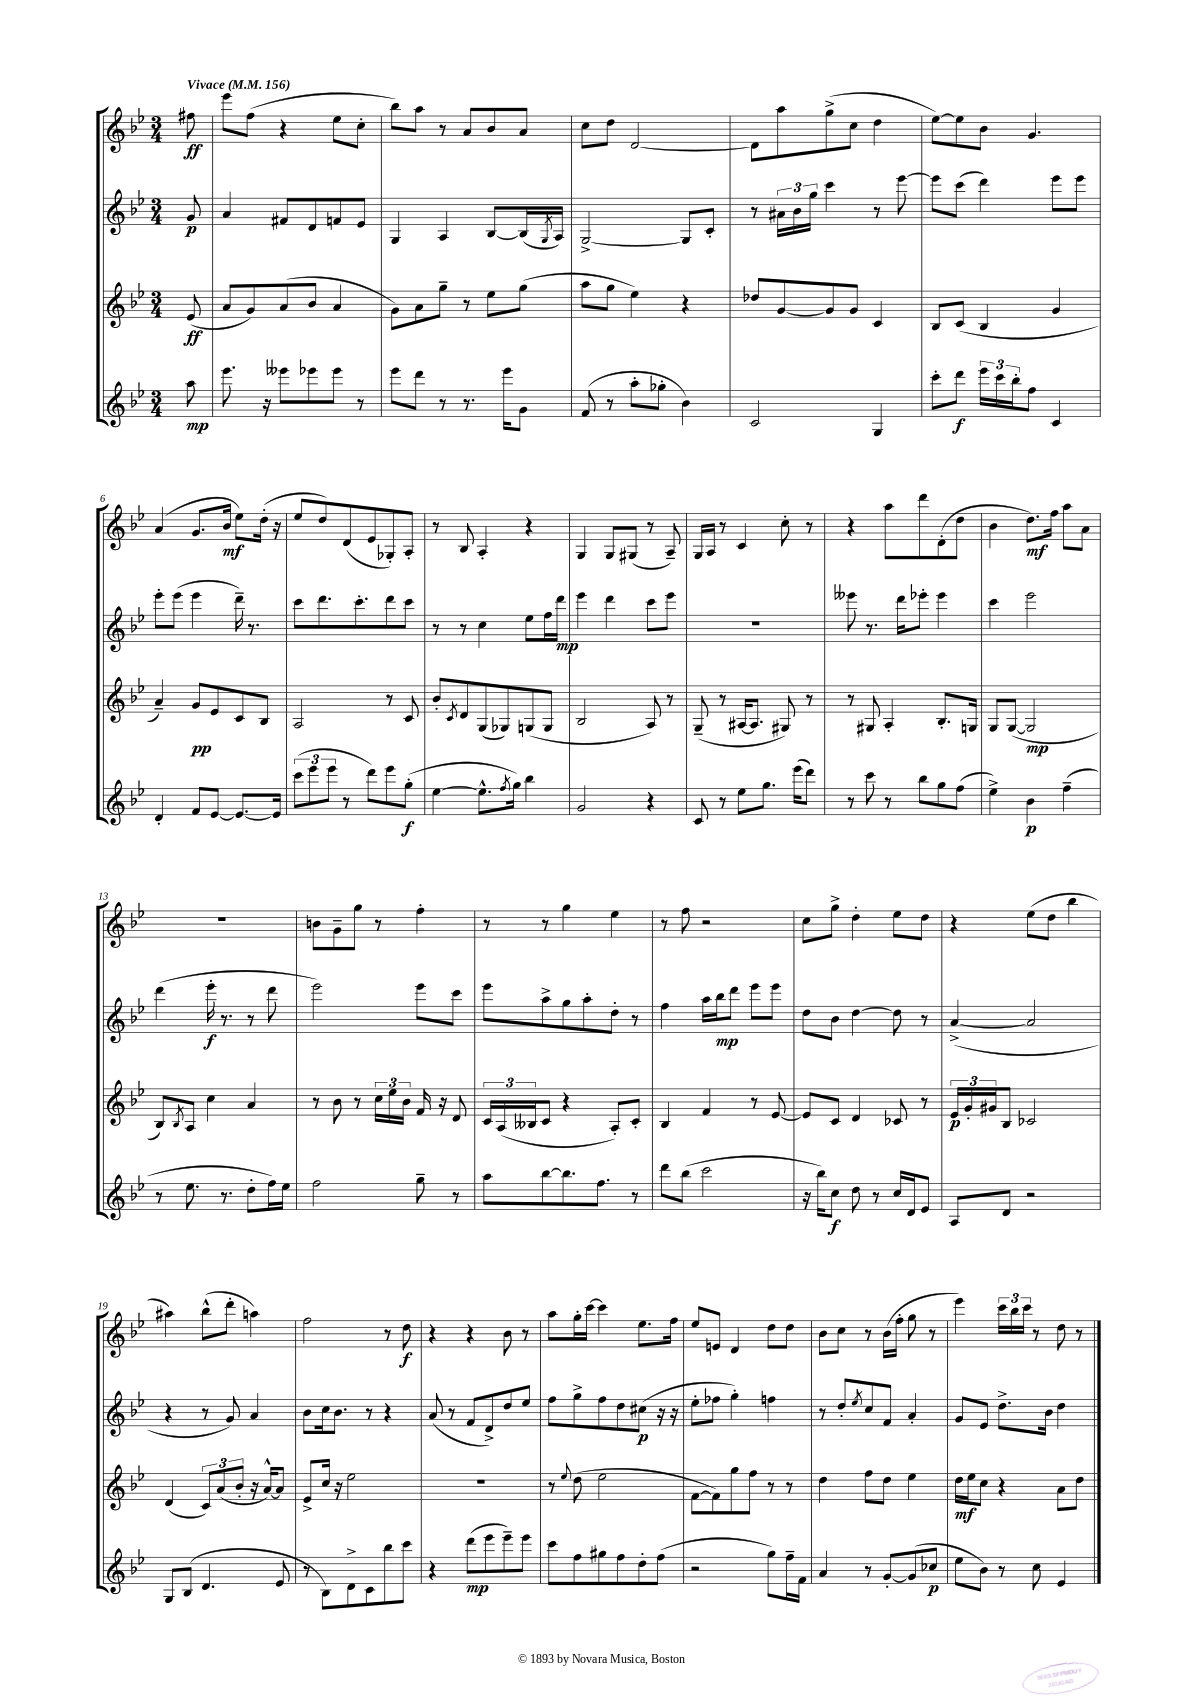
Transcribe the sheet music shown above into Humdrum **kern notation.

**kern	**kern	**kern	**kern
*staff4	*staff3	*staff2	*staff1
*clefG2	*clefG2	*clefG2	*clefG2
*k[b-e-]	*k[b-e-]	*k[b-e-]	*k[b-e-]
*M3/4	*M3/4	*M3/4	*M3/4
*MM156	*MM156	*MM156	*MM156
8aa\	(8e-/	8g/	8ff#\
=	=	=	=
8.eee-\	8a/L	4a/	8eee-\L
.	8g/)	.	(8ff\J
16r	.	.	.
8eee--\L	(8a/	8f#/L	4r
8eee-\	8b-/J	8d/	.
8eee-\J	4a/	8f/	8ee-\L
8r	.	8e-/J	8cc'\J
=	=	=	=
8eee-\L	8g\L)	4G/	8bb-\L)
8ddd\J	8a\	.	8aa\J
8r	8gg~\J	4A/	8r
8.r	8r	.	8a/L
.	8ee-\L	[8B-/L	8b-/
16eee-\LK	.	.	.
8g\J	(8gg\J	(16B-/]L	8a/J
.	.	8qG/	.
.	.	16A/JJ)	.
=	=	=	=
(8f/	8aa\L	[2G^/	8cc\L
8r	8gg\J	.	8dd\J
8aa'\L	4ee-\)	.	[2d/
8gg-'\J	.	.	.
4b-\)	4r	8G/]L	.
.	.	8c'/J	.
=	=	=	=
2c/	8dd-/L	8r	8d\]L
.	[8g/	24a#\LL	8aa\
.	.	24b-\	.
.	.	24gg\JJ	.
.	8g/]	4ccc\	(8gg^\
.	8g/J	.	8cc\J
4G/	4c/	8r	4dd\
.	.	[8eee-\	.
=	=	=	=
8ccc'\L	8B-/L	8eee-\]L	[8ee-\L)
8ddd\J	(8c/J	(8ccc\J	8ee-\]
24eee-\LL	4B-/	4ddd\)	8b-\J
24ccc\	.	.	.
24bb-'\J	.	.	.
8ff\J	.	.	4.g/
4c/	4g/	8eee-\L	.
.	.	8eee-\J	.
=	=	=	=
4d'/	4a~/)	8eee-'\L	(4a/
.	.	(8eee-\J	.
8f/L	8g/L	4eee-\	8.g/L
[8e-/J	8e-/	.	.
.	.	.	16b-/Jk
8.e-/_L	8c/	16ddd~\)	8ee-\L)
.	.	8.r	.
.	8B-/J	.	(16dd'\Jk
16e-/]Jk	.	.	16r
=	=	=	=
(12ccc\L	2A/	8ccc\L	8ee-/L
12eee-\	.	.	.
.	.	8.ddd\	8dd/)
12eee-\J	.	.	.
8r	.	.	(8d/
.	.	8.ccc'\	.
8ddd\L)	.	.	8e-/
8eee-\	8r	8ddd\	8G-'/)
(8gg'\J	8c/	8ccc\J	8A'/J
=	=	=	=
[4ee-\	8b-'/L	8r	8r
.	8qc/	.	.
.	8d/	8r	8B-/
8.ee-^^\]L	(8G/	4cc\	4A'/
.	8G-/)	.	.
8qff/	.	.	.
16gg\Jk)	.	.	.
4bb-\	(8G/	8ee-\L	4r
.	8G/J	16ff\L	.
.	.	16ddd\JJ	.
=	=	=	=
2g/	2B-/	4eee-\	4G/
.	.	4ddd\	8G/L
.	.	.	(8G#/J
4r	8A/)	8ccc\L	8r
.	8r	8eee-\J	8A~/)
=	=	=	=
8c/	(8G~/	2.r	16G/LL
.	.	.	16A/JJ
8r	8r	.	8r
8ee-\L	[16A#/LK	.	4c/
.	8.A#/]J	.	.
8.gg\J	.	.	.
.	8G#/)	.	8cc'\
(16eee-\LK	.	.	.
8ddd\J)	8r	.	8r
=	=	=	=
8r	8r	8eee--\	4r
8ccc\	8G#/	8.r	.
8r	4A'/	.	8aa\L
.	.	16ddd\LK	.
8bb-\L	.	8eee-'\J	8ddd\
8gg\	8.B-'/L	4eee-\	(8d'\
(8ff\J	.	.	8dd\J
.	16G/Jk	.	.
=	=	=	=
4ee-^\)	8G/L	4ccc\	4b-\
.	([8G/J	.	.
4b-\	2G/]	2eee-\	8.dd\L)
.	.	.	16ff\Jk
(4ff~\	.	.	8aa\L
.	.	.	8a\J
=	=	=	=
8r	8B-/L)	(4ddd\	2.r
.	8qB-/	.	.
8.ee-\	8A/J	.	.
.	4cc\	16eee-'\	.
8.r	.	8.r	.
8dd'\L	4a/	8r	.
16ff\L)	.	8ddd\	.
16ee-\JJ	.	.	.
=	=	=	=
2ff\	8r	2eee-\)	8b\L
.	8b-\	.	8g~\
.	8r	.	8gg\J
.	24cc\LL	.	8r
.	24ee-\	.	.
.	24b-\JJ	.	.
8gg~\	16f/	8eee-\L	4ff'\
.	16r	.	.
8r	8d/	8ccc\J	.
=	=	=	=
8aa\L	24c/LL	8eee-\L	8r
.	(24A/	.	.
.	24B--/J	.	.
[8bb-\	8c/J	8aa^\	8r
8.bb-\]	4r	8gg\	4gg\
.	.	8aa'\	.
8.ff\J	.	.	.
.	8A'/L)	8dd'\J	4ee-\
8r	8c'/J	8r	.
=	=	=	=
8ddd\L	4B-/	4ff\	8r
(8bb-\J	.	.	8ff\
2ccc\	4f/	16aa\LL	2r
.	.	16bb-\J	.
.	.	8ddd\J	.
.	8r	8eee-\L	.
.	[8e-/	8eee-\J	.
=	=	=	=
16r	8e-/]L	8dd\L	8cc\L
16bb-\LK)	.	.	.
8cc\J	8c/J	8b-\J	8gg^\J
8dd\	4d/	[4dd\	4dd'\
8r	.	.	.
16cc/LL	8c-/	8dd\]	8ee-\L
16d/J	.	.	.
8e-/J	8r	8r	8dd\J
=	=	=	=
8A/L	24e-/LL	([4a^/	4r
.	24g'/	.	.
.	24g#/J	.	.
8d/J	8B-/J	.	.
2r	2c-/	2a/]	(8ee-\L
.	.	.	8dd\J
.	.	.	4bb-\
=	=	=	=
8G/L	(4d/	4r	4aa#\)
(8B-/J	.	.	.
4.d/	12c/L)	8r	(8bb-^^\L
.	(12a/	.	.
.	.	8g/)	8ddd'\J
.	12b-'/J	.	.
.	16r	4a/	4aa\)
.	[16a^^/LK)	.	.
8e-/	8a/]J	.	.
=	=	=	=
8r	8e-^/L	8b-\L	2ff\
8B-\L)	16cc/Jk	16cc\k	.
.	16r	8.b-\J	.
8d^\	2ee-\	.	.
8c\	.	8r	.
8bb-\	.	4r	8r
8ccc\J	.	.	8dd\
=	=	=	=
4r	2.r	(8a/	4r
.	.	8r	.
(8ddd\L	.	8f/L	4r
8eee-\	.	8d^/)	.
8eee-~\)	.	8dd/	8b-\
8eee-\J	.	8ee-/J	8r
=	=	=	=
8ccc\L	8r	8ff\L	8aa\L
.	8qqee-/	.	.
8ff\	(8dd\	8gg^\	16gg'\L
.	.	.	[16ccc\JJ
8gg#\	2ee-\	8ff\	4ccc\]
8ff\	.	8dd\	.
8dd'\	.	(8cc#\J	8.ee-\L
(8ff\J	.	16r	.
.	.	16r	16ff\Jk
=	=	=	=
2r	[8f\L	8ee-'\L	8ee-/L
.	8f\])	8ff-\J	8e/J
.	8gg\	4gg'\)	4d/
.	8ff\J	.	.
8gg\L)	8r	4ff\	8dd\L
16ff~\L	8r	.	8dd\J
16f\JJ	.	.	.
=	=	=	=
4a/	4dd\	8r	8b-\L
.	.	8dd'/L	8cc\J
.	.	8qee-/	.
8r	8ff\L	8cc/	8r
[8g'/L	8dd\J	8f/J	(16b-\LL
.	.	.	16ff'\JJ
(8g/]	4ee-\	4a'/	8gg\
8cc-/J	.	.	8r
=	=	=	=
8ee-\L	16dd\LL	8g/L	4eee-\)
.	16ee-\J	.	.
8b-\J)	8cc\J	8e-/J	.
8r	4r	8.dd^\L	24ccc\LL
.	.	.	24bb-\
.	.	.	24ccc\JJ
8cc\	.	.	8r
.	.	16b-\Jk	.
4e-/	8a\L	4dd\	8dd\
.	8dd\J	.	8r
==	==	==	==
*-	*-	*-	*-
